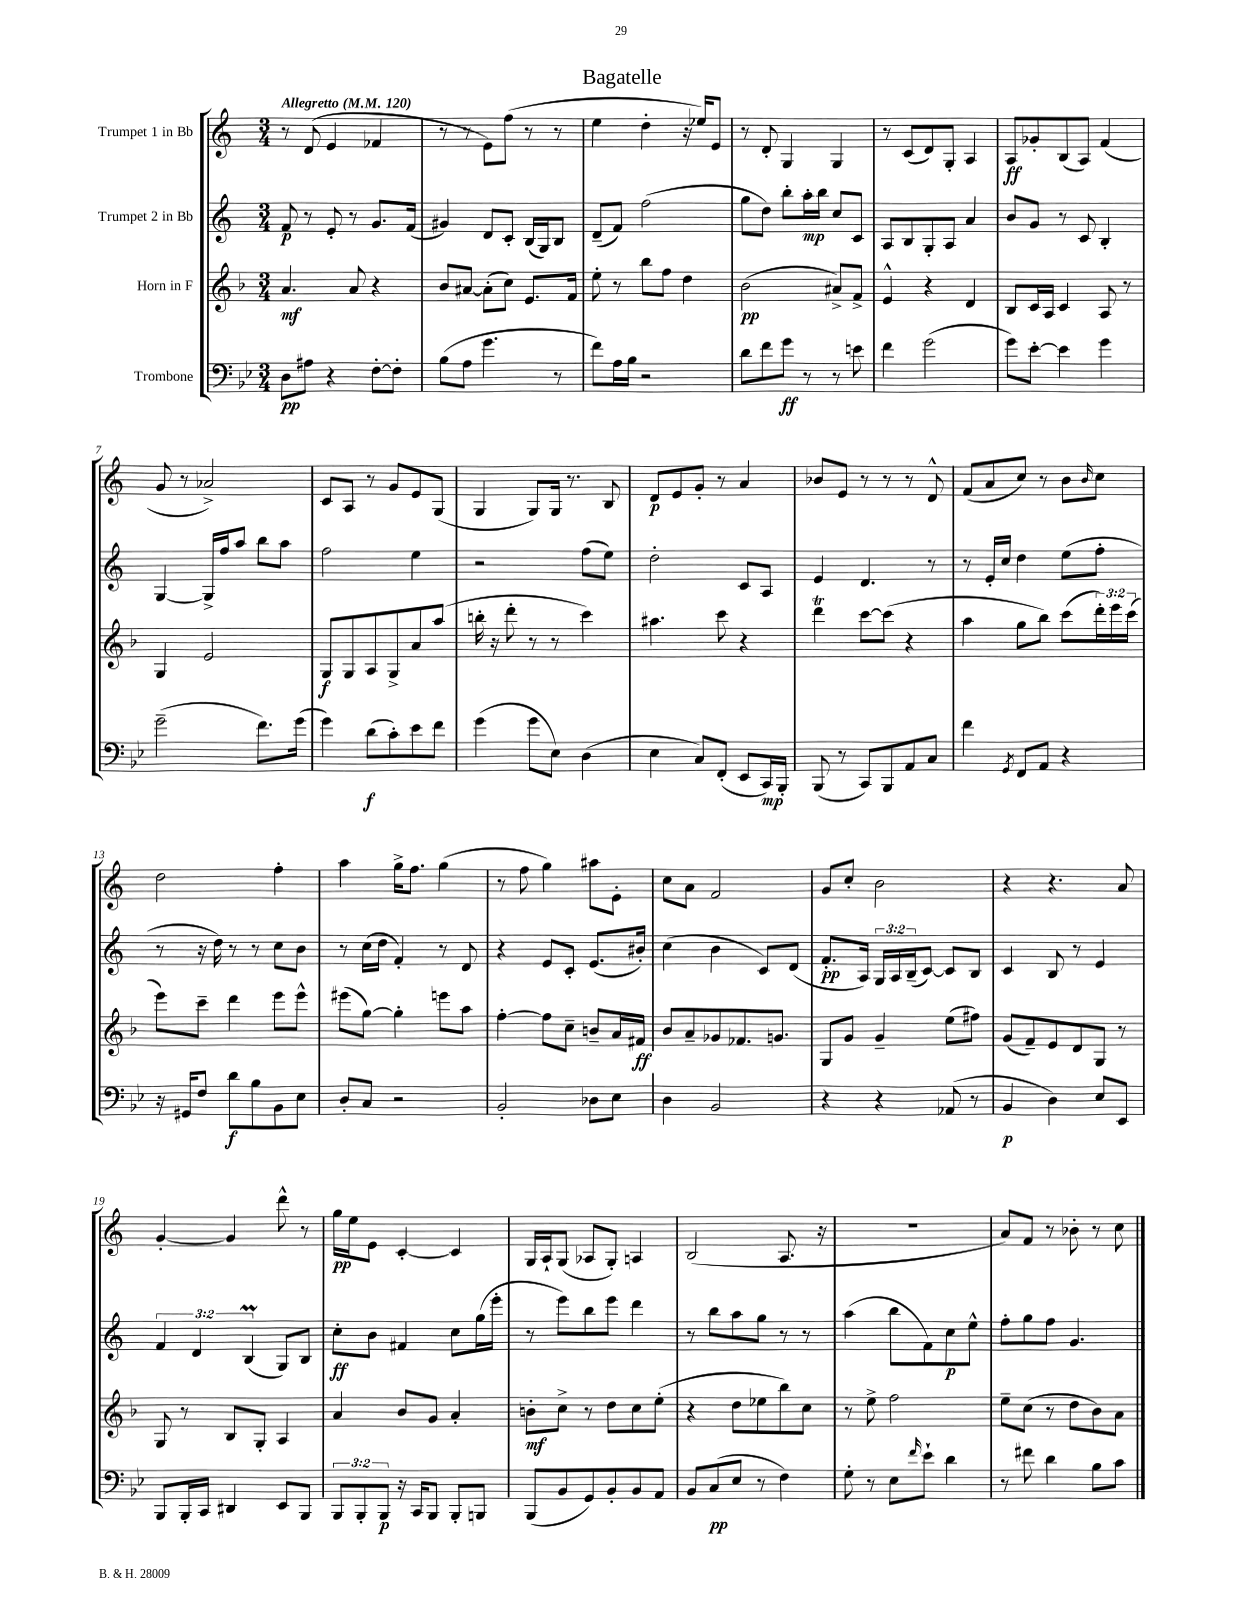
\header { title = "Bagatelle" }
<<
\new StaffGroup <<
\new Staff = "s0" \with { instrumentName = "Trumpet 1 in Bb" } {
    \clef treble \key c \major \numericTimeSignature \time 3/4 \tempo "Allegretto" 4 = 120
    r8 d'8( e'4 fes'4 |
    r8 r8 e'8) f''8( r8 r8 |
    e''4 d''4-. r16 ees''16) e'8 |
    r8 d'8-. g4 g4 |
    r8 c'8( d'8) g8-. a4 |
    a8\ff ges'8-. b8( a8) f'4( |
    g'8 r8 aes'2->) |
    c'8 a8 r8 g'8 e'8 g8( |
    g4 g8) g16 r8. b8 |
    d'8\p e'8 g'8-. r8 a'4 |
    bes'8 e'8 r8 r8 r8 d'8-^ |
    f'8( a'8 c''8) r8 b'8 \grace { b'16 } c''8 |
    d''2 f''4-. |
    a''4 g''16-> f''8. g''4( |
    r8 f''8 g''4) ais''8 e'8-. |
    c''8 a'8 f'2 |
    g'8 c''8-. b'2 |
    r4 r4. a'8 |
    g'4~-. g'4 d'''8-^ r8 |
    g''16\pp e''16 e'8 c'4~-. c'4 |
    g16 a16-! g8( aes8 g8-.) a4 |
    b2( a8. r16 |
    R2. |
    a'8) f'8 r8 bes'8-. r8 c''8 \bar "|." |
}
\new Staff = "s1" \with { instrumentName = "Trumpet 2 in Bb" } {
    \clef treble \key c \major \numericTimeSignature \time 3/4 \override Staff.TupletNumber.text = #tuplet-number::calc-fraction-text
    f'8\p r8 e'8-. r8 g'8. f'16( |
    gis'4) d'8 c'8-. b16( g16) b8 |
    d'8--( f'8) f''2( |
    g''8 d''8) b''8-. a''16-.\mp b''16 c''8 c'8 |
    a8 b8 g8-. a8 a'4 |
    b'8 g'8 r8 c'8 b4-. |
    g4~ g16-> f''16 a''8 b''8 a''8 |
    f''2 e''4 |
    r2 f''8( e''8) |
    d''2-. c'8 a8 |
    e'4 d'4. r8 |
    r8 e'16-. c''16 d''4 e''8( f''8-. |
    r8 r16 d''16) r8 r8 c''8 b'8 |
    r8 c''16( d''16 f'4-.) r8 d'8 |
    r4 e'8 c'8-. e'8.( bis'16-.) |
    c''4( b'4 c'8) d'8( |
    f'8.-.\pp a16) \tuplet 3/2 { g16 a16 b16--( } c'8~) c'8 b8 |
    c'4 b8 r8 e'4 |
    \tuplet 3/2 { f'4 d'4 b4\prall( } g8) b8 |
    c''8-.\ff b'8 fis'4 c''8 g''16( e'''16-. |
    r8 e'''8) b''8 e'''8 d'''4 |
    r8 b''8 a''8 g''8 r8 r8 |
    a''4( b''8 f'8) c''8\p e''8-^ |
    f''8-. g''8 f''8 g'4. \bar "|." |
}
\new Staff = "s2" \with { instrumentName = "Horn in F" } {
    \clef treble \key f \major \numericTimeSignature \time 3/4 \override Staff.TupletNumber.text = #tuplet-number::calc-fraction-text
    a'4.\mf a'8 r4 |
    bes'8 ais'8~ ais'8-.( c''8) e'8. f'16 |
    e''8-. r8 bes''8 f''8 d''4 |
    bes'2\pp( ais'8->) f'8-> |
    e'4-^ r4 d'4 |
    bes8 c'16 a16 c'4 a8 r8 |
    g4 e'2 |
    g8\f g8 a8 g8-> a'8 a''8( |
    b''16-. r16 d'''8-. r8 r8 c'''4) |
    ais''4. c'''8 r4 |
    d'''4\trill c'''8~ c'''8( r4 |
    a''4 g''8 bes''8) c'''8( \tuplet 3/2 { d'''16-.) e'''16 c'''16( } |
    e'''8) c'''8-- d'''4 e'''8 e'''8-^ |
    eis'''8( g''8~) g''4-. e'''8 a''8 |
    f''4~-. f''8 c''8-- b'8-- a'16 fis'16\ff |
    bes'8 a'8-- ges'8 fes'8. g'8. |
    g8 g'8 g'4-- e''8( fis''8) |
    g'8( f'8--) e'8 d'8 g8 r8 |
    g8 r8 bes8 g8-. a4 |
    a'4 bes'8 g'8 a'4-. |
    b'8-.\mf c''8-> r8 d''8 c''8 e''8-.( |
    r4 d''8 ees''8 bes''8) c''8 |
    r8 e''8-> f''2 |
    e''8-- c''8( r8 d''8 bes'8) a'8 \bar "|." |
}
\new Staff = "s3" \with { instrumentName = "Trombone" } {
    \clef bass \key bes \major \numericTimeSignature \time 3/4 \override Staff.TupletNumber.text = #tuplet-number::calc-fraction-text
    d8\pp ais8 r4 f8~-. f8-. |
    bes8( a8 g'4. r8 |
    f'8) a16 bes16 r2 |
    d'8 f'8 g'8\ff r8 r8 e'8 |
    f'4 g'2( |
    g'8) ees'8~-. ees'4 g'4 |
    g'2--( f'8.) g'16( |
    g'4) d'8\f( c'8-.) ees'8 f'8 |
    g'4( g'8 ees8) d4( |
    ees4 c8) f,8-.( ees,8 c,16\mp) bes,,16-. |
    bes,,8( r8 c,8) bes,,8 a,8 c8 |
    f'4 \acciaccatura { g,8 } f,8 a,8 r4 |
    r16 gis,16 f8 d'8\f bes8 bes,8 ees8 |
    d8-. c8 r2 |
    bes,2-. des8 ees8 |
    d4 bes,2 |
    r4 r4 aes,8( r8 |
    bes,4\p d4) ees8 ees,8 |
    bes,,8 bes,,16-. c,16 dis,4 ees,8 bes,,8 |
    \tuplet 3/2 { bes,,8 bes,,8-. bes,,8\p } r16 c,16 bes,,8 bes,,8-. b,,8 |
    bes,,8( bes,8 g,8) bes,8-. bes,8 a,8 |
    bes,8 c8\pp( ees8 r8 f4) |
    g8-. r8 ees8 \grace { f'16 } ees'8-! d'4 |
    r8 fis'8 d'4 bes8 c'8 \bar "|." |
}
>>
>>
